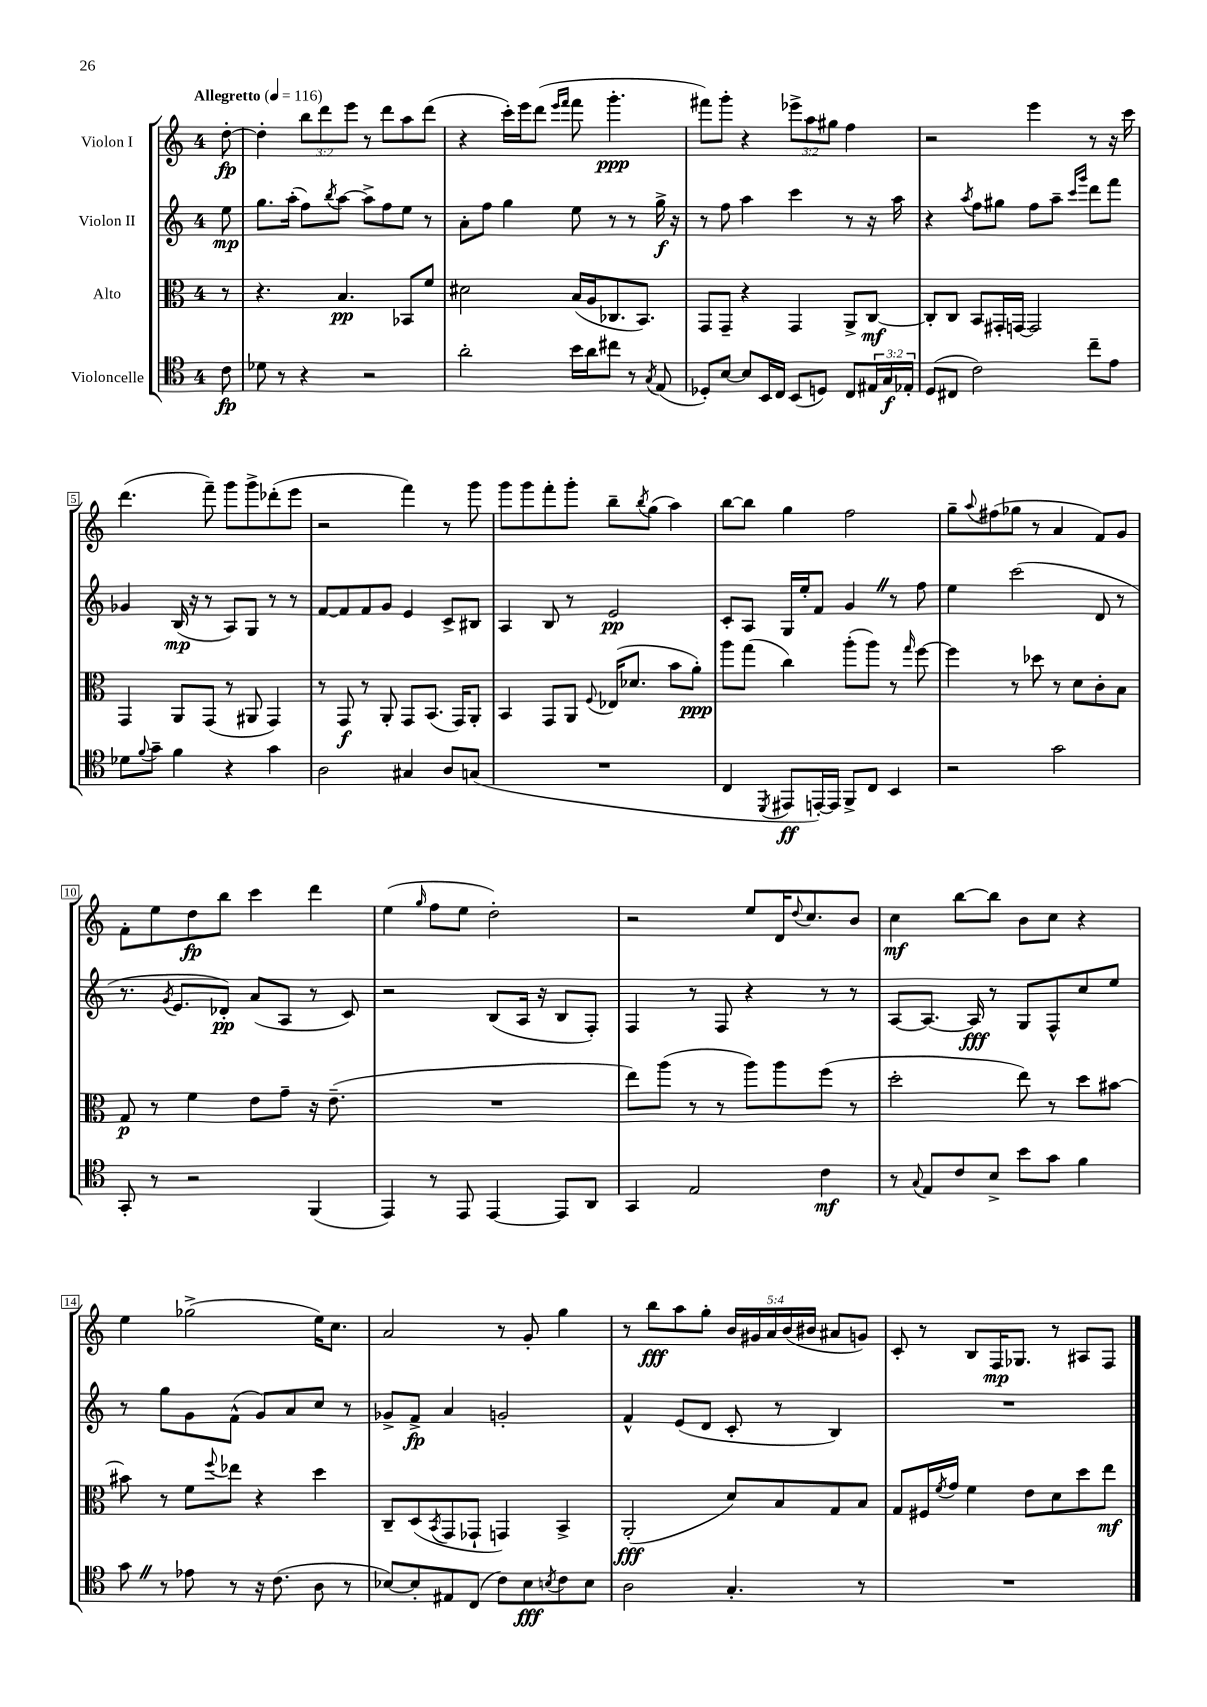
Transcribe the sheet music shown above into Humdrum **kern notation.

**kern	**kern	**kern	**kern
*staff4	*staff3	*staff2	*staff1
*clefC4	*clefC3	*clefG2	*clefG2
*k[]	*k[]	*k[]	*k[]
*M4/4	*M4/4	*M4/4	*M4/4
*MM116	*MM116	*MM116	*MM116
8c\	8r	8ee\	[8dd'\
=	=	=	=
8d-\	4.r	8.gg\L	4dd'\]
8r	.	.	.
.	.	(16aa'\Jk	.
4r	.	8ff\L)	12bb\L
.	.	.	12ddd\
.	.	8qbb/	.
.	4.B/	[8aa\J	.
.	.	.	12eee\J
2r	.	8aa^\]L	8r
.	.	8ff\	8ddd\L
.	8BB-/L	8ee\J	8aa\
.	8f/J	8r	(8ddd\J
=	=	=	=
2a'\	2d#\	8a'\L	4r
.	.	8ff\J	.
.	.	4gg\	16ccc'\LL)
.	.	.	16eee\J
.	.	.	(8ddd\J
.	.	.	16qqeee/LL
.	.	.	16qqfff/JJ
16b\LL	(16B/LL	8ee\	8fff\
16a\J	16A/J	.	.
8cc#\J	8.C-/	8r	4.ggg'\
8r	.	8r	.
.	8.BB/J)	.	.
8qG/	.	.	.
(8E/	.	16gg^\	.
.	.	16r	.
=	=	=	=
8D-'/L)	8GG/L	8r	8fff#\L)
[8B/J	8GG~/J	8ff\	8ggg'\J
8B/]L	4r	4aa\	4r
16BB/L	.	.	.
16C/JJ	.	.	.
(8BB/L	4GG/	4ccc\	12eee-^\L
.	.	.	12aa\
8D/J)	.	.	.
.	.	.	12gg#\J
8C/L	8AA^/L	8r	4ff\
24E#/L	[8C/J	16r	.
24G/	.	.	.
.	.	16aa\	.
24E-'/JJ	.	.	.
=	=	=	=
(8D/L	8C'/]L	4r	2r
8C#/J	8C/J	.	.
.	.	8qaa/	.
2c\)	8BB/L	8ff\L	.
.	16GG#'/L	8gg#\J	.
.	[16GG/JJ	.	.
.	2GG/]	8ff\L	4eee\
.	.	8aa~\J	.
.	.	16qqccc/LL	.
.	.	16qqggg/JJ	.
8cc~\L	.	8ddd\L	8r
8e\J	.	8fff\J	16r
.	.	.	16ccc\
=	=	=	=
8d-\L	4GG/	4g-/	(4.ddd\
8qqf/	.	.	.
8g~\J	.	.	.
4f\	8AA/L	(16B/	.
.	.	16r	.
.	(8GG/J	8r	8fff~\)
4r	8r	8A/L)	8ggg\L
.	8AA#/	8G/J	8ggg^\
4g\	4GG/)	8r	(8ddd-'\
.	.	8r	8eee\J
=	=	=	=
2A\	8r	[8f/L	2r
.	8GG/	8f/]	.
.	8r	8f/	.
.	8AA'/	8g/J	.
4G#/	8GG/L	4e/	4fff\)
.	(8.BB/J	.	.
8A/L	.	8c^/L	8r
.	16GG/LK)	.	.
(8G/J	8AA'/J	8B#/J	8ggg\
=	=	=	=
1r	4BB/	4A/	8ggg\L
.	.	.	8ggg\
.	8GG/L	8B/	8fff'\
.	8AA/J	8r	8ggg'\J
.	8qqF/	.	.
.	(16E-/LK	2e/	8bb~\L
.	8.d-/J	.	.
.	.	.	8qbb/
.	.	.	(8gg\J
.	8b\L	.	4aa\)
.	8a'\J)	.	.
=	=	=	=
4C/	8aa\L	8c'/L	[8bb\L
.	(8gg\J	8A/J	8bb\]J
8qDD/	.	.	.
8EE#/L	4cc\)	16G/LL	4gg\
.	.	16ee'/J	.
[16EE'/L)	.	8f/J	.
16EE/]JJ	.	.	.
8FF^/L	(8aa'\L	4g/	2ff\
8C/J	8aa\J)	.	.
4BB/	8r	8r	.
.	16qqgg/	.	.
.	[8ff\	8ff\	.
=	=	=	=
2r	4ff\]	4ee\	8gg~\L
.	.	.	8qqaa/
.	.	.	(8ff#\
.	8r	(2ccc\	8gg-\J
.	8dd-\	.	8r
2g\	8r	.	4a/
.	8d\L	.	.
.	8c'\	8d/	8f/L)
.	8B\J	8r	8g/J
=	=	=	=
8GG'/	8G/	8.r	8f'\L
8r	8r	.	8ee\
.	.	8qg/	.
.	.	8.e/L	.
2r	4f\	.	8dd\
.	.	8d-'/J)	8bb\J
.	8e\L	(8a/L	4ccc\
.	8g~\J	8A/J	.
(4FF/	16r	8r	4ddd\
.	(8.e~\	.	.
.	.	8c/)	.
=	=	=	=
4EE/)	1r	2r	(4ee\
.	.	.	16qqgg/
8r	.	.	8ff\L
8EE/	.	.	8ee\J
[4EE/	.	(8B/L	2dd'\)
.	.	16A/Jk	.
.	.	16r	.
8EE/]L	.	8B/L	.
8AA/J	.	8F'/J)	.
=	=	=	=
4GG/	8ee\L)	4F/	2r
.	(8aa\J	.	.
2E/	8r	8r	.
.	8r	8F/	.
.	8aa\L)	4r	8ee/L
.	8aa\	.	16d/K
.	.	.	8qqdd/
.	.	.	8.cc/
4c\	(8ff\J	8r	.
.	8r	8r	8b/J
=	=	=	=
8r	2dd'\	[8A/L	4cc\
8qqG/	.	.	.
8E/L	.	8.A/_J	.
8c/	.	.	[8bb\L
.	.	16A/]	.
8B^/J	.	8r	8bb\]J
8b\L	8ee\)	8G/L	8b\L
8g\J	8r	8F^^/	8cc\J
4f\	8dd\L	8cc/	4r
.	[8b#\J	8ee/J	.
=	=	=	=
8g\	8b#\]	8r	4ee\
8r	8r	8gg\L	.
8e-\	8f\L	8g\	(2gg-^\
.	8qqff/	.	.
8r	8ee-\J	(8f^^\J	.
16r	4r	8g/L)	.
(8.c\	.	.	.
.	.	8a/	.
8A\	4dd\	8cc/J	16ee\LK)
.	.	.	8.cc\J
8r	.	8r	.
=	=	=	=
[8B-/L)	8C~/L	8g-^/L	2a/
8B-'/]	(8D/	8f^/J	.
.	8qBB/	.	.
8E#/	8GG/	4a/	.
(8C/J	8GG-`/J	.	.
8c\L)	4GG/)	2g'/	8r
8B-\	.	.	8g'/
8qB/	.	.	.
8c\	4BB^/	.	4gg\
8B\J	.	.	.
=	=	=	=
2A\	(2AA'/	4f^^/	8r
.	.	.	8bb\L
.	.	(8e/L	8aa\
.	.	8d/J	8gg'\J
4.G'/	8d/L)	8c'/	20b/LL
.	.	.	20g#/
.	.	.	20a/
.	8B/	8r	.
.	.	.	(20b/
.	.	.	20b#/JJ
.	8G/	4B/)	8a#/L
8r	8B/J	.	8g/J)
=	=	=	=
1r	8G/L	1r	8c'/
.	16F#/L	.	8r
.	8qf/	.	.
.	16g/JJ	.	.
.	4f\	.	8B/L
.	.	.	16F/K
.	.	.	8.G-/J
.	8e\L	.	.
.	8d\	.	8r
.	8dd\	.	8A#/L
.	8ee\J	.	8F/J
==	==	==	==
*-	*-	*-	*-
